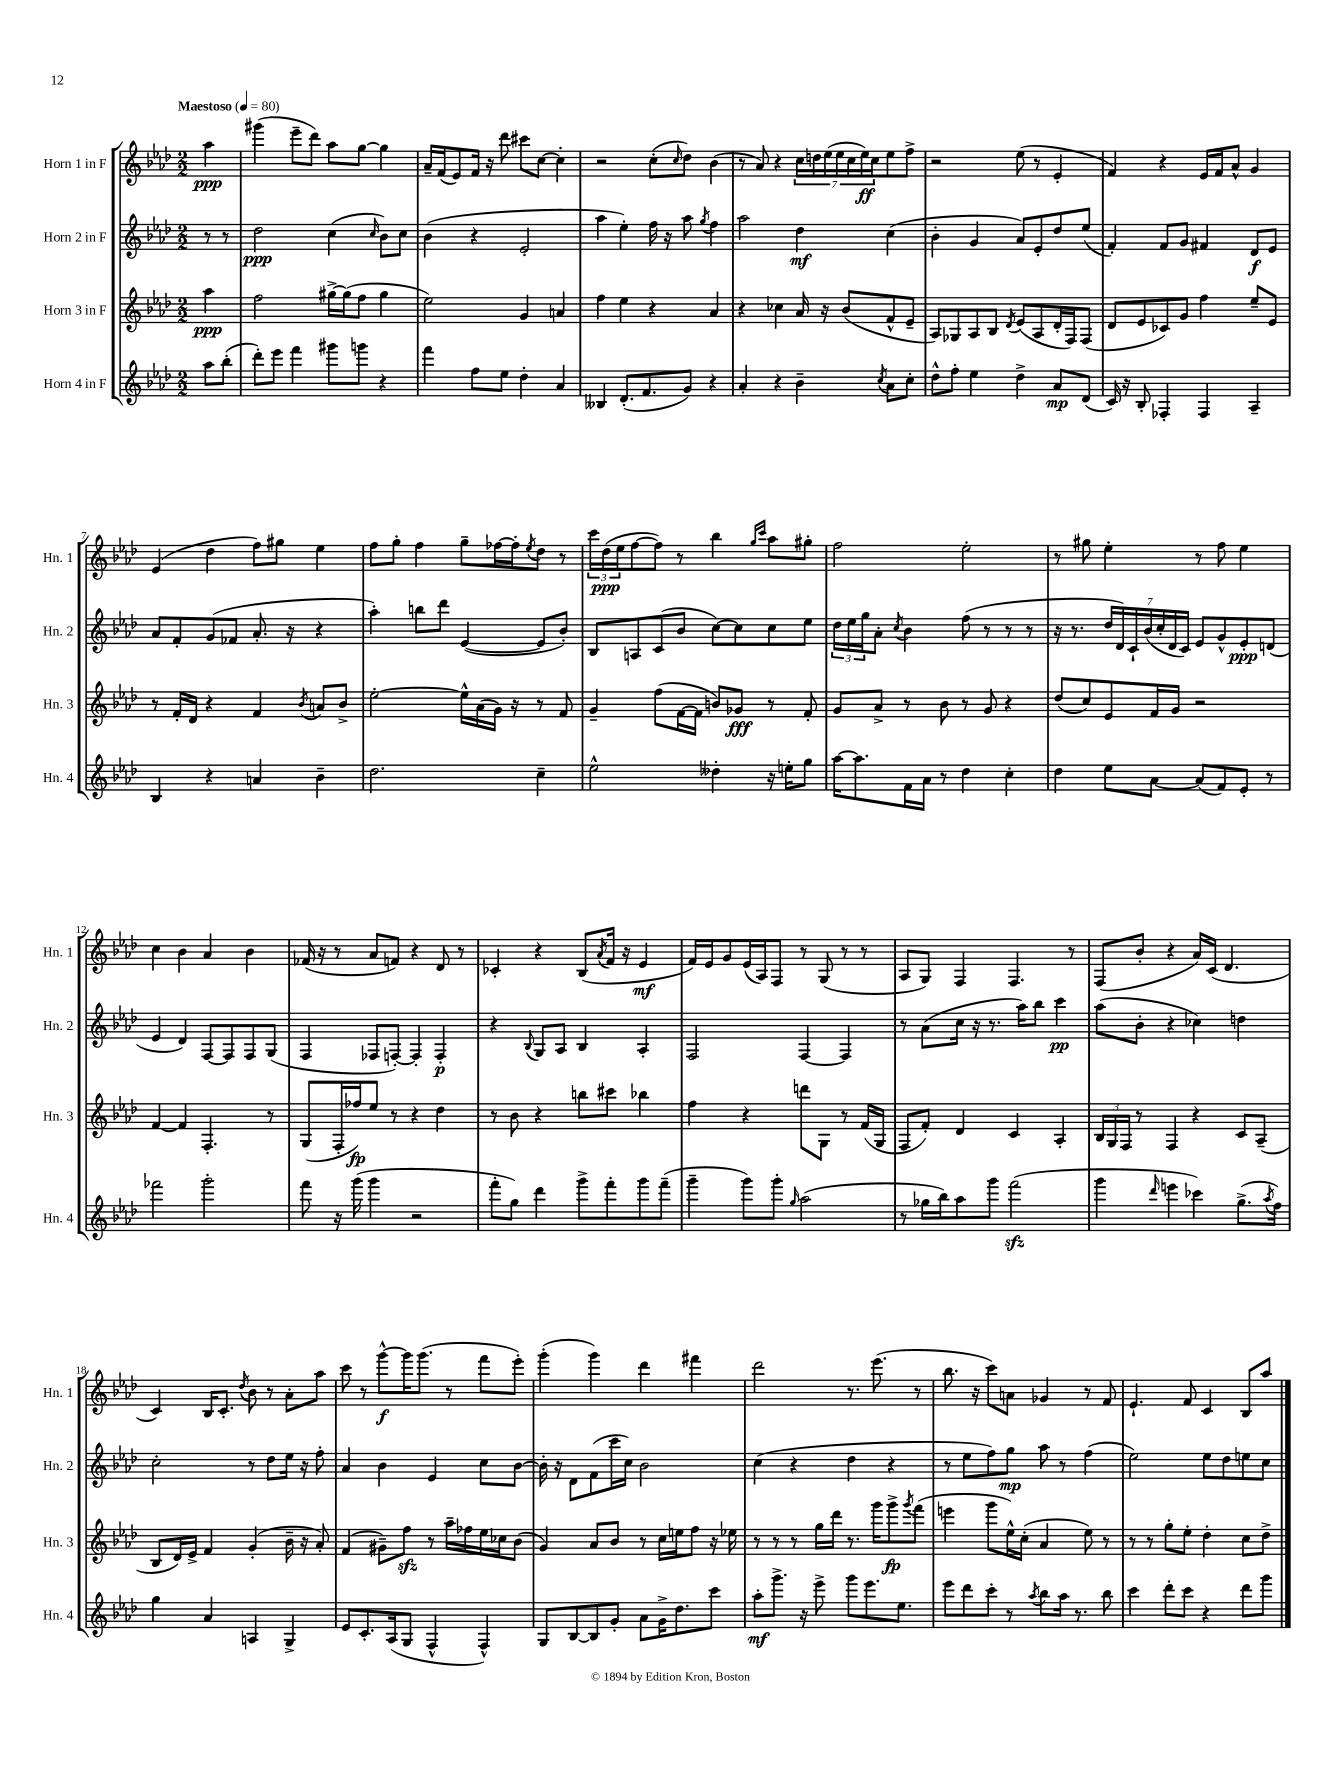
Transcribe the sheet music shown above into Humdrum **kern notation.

**kern	**dynam	**kern	**dynam	**kern	**dynam	**kern	**dynam
*part4	*part4	*part3	*part3	*part2	*part2	*part1	*part1
*staff4	*staff4	*staff3	*staff3	*staff2	*staff2	*staff1	*staff1
*I"Horn 4 in F	*	*I"Horn 3 in F	*	*I"Horn 2 in F	*	*I"Horn 1 in F	*
*I'Hn. 4	*	*I'Hn. 3	*	*I'Hn. 2	*	*I'Hn. 1	*
*clefG2	*	*clefG2	*	*clefG2	*	*clefG2	*
*k[b-e-a-d-]	*	*k[b-e-a-d-]	*	*k[b-e-a-d-]	*	*k[b-e-a-d-]	*
*M2/2	*	*M2/2	*	*M2/2	*	*M2/2	*
*MM80	*	*MM80	*	*MM80	*	*MM80	*
=	=	=	=	=	=	=	=
!	!	!	!	!	!	!LO:TX:a:B:t=Maestoso	!
8aa-\L	.	4aa-\	ppp	8r	.	4aa-\	ppp
(8bb-'\J	.	.	.	8r	.	.	.
=1	=1	=1	=1	=1	=1	=1	=1
8ddd-'\L)	.	2ff\	.	2dd-\	ppp	(4ggg#X\	.
8eee-\J	.	.	.	.	.	.	.
4fff\	.	.	.	.	.	8eee-~\L	.
.	.	.	.	.	.	8ddd-\J)	.
8ggg#X\L	.	[16gg#X^\LL	.	(4cc\	.	8aa-\L	.
.	.	(16gg#\J]	.	.	.	.	.
8gggn\J	.	8ff\J	.	.	.	[8gg\J	.
.	.	.	.	16qqcc/	.	.	.
4r	.	4gg#\	.	8b-\L)	.	4gg\]	.
.	.	.	.	8cc\J	.	.	.
=2	=2	=2	=2	=2	=2	=2	=2
4fff\	.	2ee-\)	.	(4b-\	.	16a-~/LL	.
.	.	.	.	.	.	(16f/J	.
.	.	.	.	.	.	8e-/)	.
8ff\L	.	.	.	4r	.	16f/Jk	.
.	.	.	.	.	.	16r	.
8ee-\J	.	.	.	.	.	8ddd-\	.
4dd-'\	.	4g/	.	2e-'/	.	8ccc#X\L	.
.	.	.	.	.	.	[8cc\J	.
4a-/	.	4an/	.	.	.	4cc'\]	.
=3	=3	=3	=3	=3	=3	=3	=3
4B--X/	.	4ff\	.	4aa-\	.	2r	.
(8.d-'/L	.	4ee-\	.	4ee-'\)	.	.	.
8.f/	.	.	.	.	.	.	.
.	.	4r	.	16ff\	.	(8cc'\L	.
.	.	.	.	16r	.	.	.
.	.	.	.	.	.	16qqcc/	.
8g/J)	.	.	.	8aa-\	.	8dd-\J)	.
.	.	.	.	8qgg/	.	.	.
4r	.	4a-/	.	4ff\	.	(4b-\	.
=4	=4	=4	=4	=4	=4	=4	=4
4a-'/	.	4r	.	2aa-\	.	8r	.
.	.	.	.	.	.	8a-/)	.
4r	.	4cc-X\	.	.	.	4r	.
4b-~\	.	16a-/	.	4dd-\	mf	28cc\LL	.
.	.	.	.	.	.	28ddn\	.
.	.	16r	.	.	.	.	.
.	.	.	.	.	.	(28ee-\	.
.	.	.	.	.	.	28ee-\	.
.	.	(8b-/L	.	.	.	.	.
.	.	.	.	.	.	28cc\	.
.	.	.	.	.	.	28ee-\)	ff
.	.	.	.	.	.	28cc\J	.
8qcc/	.	.	.	.	.	.	.
8a-\L	.	8f^^/	.	(4cc\	.	8ee-\	.
8cc'\J	.	8e-~/J	.	.	.	8ff^\J	.
=5	=5	=5	=5	=5	=5	=5	=5
8dd-^^\L	.	8A-/L)	.	4b-'\	.	2r	.
8ff'\J	.	8G-X/	.	.	.	.	.
4ee-\	.	8A-/	.	4g/	.	.	.
.	.	8B-/J	.	.	.	.	.
.	.	8qd-/	.	.	.	.	.
4dd-^\	.	(8e-/L	.	8a-/L)	.	(8ee-\	.
.	.	8A-/	.	8e-'/	.	8r	.
8a-/L	mp	16d-'/L	.	8dd-/	.	4e-'/	.
.	.	16F/J)	.	.	.	.	.
(8d-/J	.	(8F/J	.	(8ee-/J	.	.	.
=6	=6	=6	=6	=6	=6	=6	=6
16c/)	.	8d-/L	.	4f'/)	.	4f/)	.
16r	.	.	.	.	.	.	.
8B-'/	.	8e-/	.	.	.	.	.
4F-X'/	.	8c-X/)	.	8f/L	.	4r	.
.	.	8g/J	.	8g/J	.	.	.
4F-/	.	4ff\	.	4f#X/	.	16e-/LL	.
.	.	.	.	.	.	16f/J	.
.	.	.	.	.	.	8a-^^/J	.
4A-~/	.	8ee-~/L	.	8d-/L	f	4g/	.
.	.	8e-/J	.	8e-/J	.	.	.
!!LO:LB:g=z
=7	=7	=7	=7	=7	=7	=7	=7
4B-/	.	8r	.	8a-/L	.	(4e-/	.
.	.	16f'/LL	.	8f'/	.	.	.
.	.	16d-/JJ	.	.	.	.	.
4r	.	4r	.	(8g/	.	4dd-\	.
.	.	.	.	8f-X/J	.	.	.
4an/	.	4f/	.	8.a-'/	.	8ff\L)	.
.	.	.	.	.	.	8gg#X\J	.
.	.	.	.	16r	.	.	.
.	.	8qb-/	.	.	.	.	.
4b-~\	.	8an/L	.	4r	.	4ee-\	.
.	.	8b-^/J	.	.	.	.	.
=8	=8	=8	=8	=8	=8	=8	=8
2.dd-\	.	[2ee-'\	.	4aa-'\)	.	8ff\L	.
.	.	.	.	.	.	8gg'\J	.
.	.	.	.	8bbn\L	.	4ff\	.
.	.	.	.	8ddd-\J	.	.	.
.	.	16ee-^^\LL]	.	([4e-/	.	8gg~\L	.
.	.	(16a-\	.	.	.	.	.
.	.	16g\JJ)	.	.	.	[16ff-X\L	.
.	.	16r	.	.	.	16ff-'\J]	.
.	.	.	.	.	.	8qee-/	.
4cc~\	.	8r	.	8e-/L]	.	8dd-\J	.
.	.	8f/	.	8b-'/J)	.	8r	.
=9	=9	=9	=9	=9	=9	=9	=9
2ee-^^\	.	4g~/	.	8B-/L	.	24ccc\LL	.
.	.	.	.	.	.	(24dd-\	ppp
.	.	.	.	.	.	24ee-\J	.
.	.	.	.	8An/	.	[8ff\	.
.	.	(8ff\L	.	(8c/	.	8ff\J])	.
.	.	[16f\L	.	8b-/J	.	8r	.
.	.	16f\JJ]	.	.	.	.	.
4dd--X'\	.	8bn/L)	.	[8cc\L)	.	4bb-\	.
.	.	8g-X/J	fff	8cc\]	.	.	.
.	.	.	.	.	.	16qqgg/LL	.
.	.	.	.	.	.	16qqccc/JJ	.
16r	.	8r	.	8cc\	.	8aa-\L	.
16een'\KL	.	.	.	.	.	.	.
8gg\J	.	8f'/	.	8ee-\J	.	8gg#X'\J	.
=10	=10	=10	=10	=10	=10	=10	=10
[16aa-\KL	.	8g/L	.	24dd-\LL	.	2ff\	.
.	.	.	.	24ee-\	.	.	.
8.aa-\]	.	.	.	.	.	.	.
.	.	.	.	24gg\J	.	.	.
.	.	8a-^/J	.	8a-'\J	.	.	.
.	.	.	.	8qcc/	.	.	.
16f\L	.	8r	.	4b-\	.	.	.
16a-\JJ	.	.	.	.	.	.	.
8r	.	8b-\	.	.	.	.	.
4dd-\	.	8r	.	(8ff\	.	2ee-'\	.
.	.	8g/	.	8r	.	.	.
4cc'\	.	4r	.	8r	.	.	.
.	.	.	.	8r	.	.	.
=11	=11	=11	=11	=11	=11	=11	=11
4dd-\	.	(8dd-/L	.	16r	.	8r	.
.	.	.	.	8.r	.	.	.
.	.	8cc/)	.	.	.	8gg#X\	.
8ee-\L	.	8e-/	.	28dd-/LL	.	4ee-'\	.
.	.	.	.	28d-/)	.	.	.
.	.	.	.	28c`/	.	.	.
.	.	.	.	(28b-/	.	.	.
[8a-\J	.	16f/L	.	.	.	.	.
.	.	.	.	28cc'/	.	.	.
.	.	.	.	28d-/	.	.	.
.	.	16g/JJ	.	.	.	.	.
.	.	.	.	28c/JJ)	.	.	.
(8a-/L]	.	2r	.	8e-/L	.	8r	.
8f/)	.	.	.	8g^^/	.	8ff\	.
8e-'/J	.	.	.	8e-'/	ppp	4ee-\	.
8r	.	.	.	(8dn/J	.	.	.
!!LO:LB:g=z
=12	=12	=12	=12	=12	=12	=12	=12
2fff-X\	.	[4f/	.	4e-/	.	4cc\	.
.	.	4f/]	.	4d-/)	.	4b-\	.
2ggg'\	.	4.F'/	.	[8F/L	.	4a-/	.
.	.	.	.	8F/]	.	.	.
.	.	.	.	8F/	.	4b-\	.
.	.	8r	.	(8G/J	.	.	.
=13	=13	=13	=13	=13	=13	=13	=13
8fff\	.	(8G/L	.	4F/	.	(16f-X/	.
.	.	.	.	.	.	16r	.
16r	.	16F'/L	.	.	.	8r	.
(16ggg\	.	16ff-X/J)	fp	.	.	.	.
4ggg\	.	8ee-/J	.	8F-X/L	.	8a-/L	.
.	.	8r	.	[8Fn'/J)	.	8fn/J)	.
2r	.	4r	.	4F'/]	.	4r	.
.	.	4dd-\	.	4F'/	p	8d-/	.
.	.	.	.	.	.	8r	.
=14	=14	=14	=14	=14	=14	=14	=14
8fff'\L	.	8r	.	4r	.	4c-X'/	.
8gg\J)	.	8b-\	.	.	.	.	.
.	.	.	.	8qqB-/	.	.	.
4ddd-\	.	4r	.	8G/L	.	4r	.
.	.	.	.	8A-/J	.	.	.
8ggg^\L	.	8bbn\L	.	4B-/	.	(8B-/L	.
.	.	.	.	.	.	8qa-/	.
8fff'\	.	8ccc#X\J	.	.	.	16f/Jk	.
.	.	.	.	.	.	16r	.
8ggg\	.	4bb-X\	.	4A-'/	.	4e-/	mf
(8fff~\J	.	.	.	.	.	.	.
=15	=15	=15	=15	=15	=15	=15	=15
4ggg~\	.	4ff\	.	2F/	.	16f/LL)	.
.	.	.	.	.	.	16e-/J	.
.	.	.	.	.	.	8g/	.
8ggg\L)	.	4r	.	.	.	(16e-/L	.
.	.	.	.	.	.	16A-/J)	.
8ggg'\J	.	.	.	.	.	8F/J	.
16qqgg/	.	.	.	.	.	.	.
(2aa-\	.	8dddn\L	.	[4F/	.	8r	.
.	.	8G\J	.	.	.	(8G/	.
.	.	8r	.	4F/]	.	8r	.
.	.	(16f/LL	.	.	.	8r	.
.	.	16G/JJ	.	.	.	.	.
=16	=16	=16	=16	=16	=16	=16	=16
8r	.	8F/L	.	8r	.	8A-/L	.
16gg-X\LL	.	8f'/J)	.	(8a-\L	.	8G/J)	.
16bb-\J)	.	.	.	.	.	.	.
8aa-\	.	4d-/	.	16cc\Jk	.	4F/	.
.	.	.	.	16r	.	.	.
8ggg\J	.	.	.	8.r	.	.	.
(2fffzz\	.	4c/	.	.	.	4.F/	.
.	.	.	.	16aa-\KL)	.	.	.
.	.	.	.	8bb-\J	.	.	.
.	.	4A-'/	.	4ccc\	pp	.	.
.	.	.	.	.	.	8r	.
=17	=17	=17	=17	=17	=17	=17	=17
4ggg\	.	24B-/LL	.	(8aa-\L	.	(8F/L	.
.	.	24G/	.	.	.	.	.
.	.	24F/JJ	.	.	.	.	.
.	.	8r	.	8b-'\J	.	8b-'/J	.
16qqddd-/	.	.	.	.	.	.	.
4eeen\	.	4F/	.	4r	.	4r	.
4ccc-X\)	.	4r	.	4cc-X\)	.	16a-/LL)	.
.	.	.	.	.	.	(16c/JJ	.
.	.	.	.	.	.	4.d-/	.
(8.gg^\L	.	8c/L	.	4ddn\	.	.	.
.	.	(8A-~/J	.	.	.	.	.
8qaa-/	.	.	.	.	.	.	.
16ff\Jk)	.	.	.	.	.	.	.
!!LO:LB:g=z
=18	=18	=18	=18	=18	=18	=18	=18
4gg\	.	8B-/L	.	2cc'\	.	4c/)	.
.	.	16d-/L)	.	.	.	.	.
.	.	16e-^/JJ	.	.	.	.	.
4a-/	.	4f/	.	.	.	16B-/KL	.
.	.	.	.	.	.	8.c'/J	.
.	.	.	.	.	.	8qdd-/	.
4An/	.	(4g'/	.	8r	.	8b-\	.
.	.	.	.	8dd-\L	.	8r	.
4G^/	.	16b-~\	.	16ee-\Jk	.	8a-'\L	.
.	.	16r	.	16r	.	.	.
.	.	8a-'/)	.	8ff'\	.	8aa-\J	.
=19	=19	=19	=19	=19	=19	=19	=19
8e-/L	.	(4f/	.	4a-/	.	8ccc\	.
8.c'/	.	.	.	.	.	8r	.
.	.	8g#X~\L)	.	4b-\	.	[8ggg^^\L	f
(16A-/k	.	.	.	.	.	.	.
8G/J	.	8ffzz\J	.	.	.	16ggg\K]	.
.	.	.	.	.	.	(8.ggg\J	.
4F^^/	.	8r	.	4e-/	.	.	.
.	.	16aa-~\LL	.	.	.	8r	.
.	.	16ff-X\	.	.	.	.	.
4F^^/)	.	16ee-\	.	8cc\L	.	8fff\L	.
.	.	16cc-X\J	.	.	.	.	.
.	.	(8b-\J	.	[8b-\J	.	8eee-'\J)	.
=20	=20	=20	=20	=20	=20	=20	=20
8G/L	.	4g/)	.	16b-'\]	.	(4ggg'\	.
.	.	.	.	16r	.	.	.
[8B-/	.	.	.	8d-\L	.	.	.
8B-/]	.	8a-/L	.	(8f\	.	4ggg\)	.
8g'/J	.	8b-/J	.	16ccc\L	.	.	.
.	.	.	.	16cc\JJ)	.	.	.
8a-\L	.	8r	.	2b-\	.	4ddd-\	.
16g^\K	.	16cc\LL	.	.	.	.	.
8.dd-\	.	16een\J	.	.	.	.	.
.	.	8ff\J	.	.	.	4fff#X\	.
8ccc\J	.	16r	.	.	.	.	.
.	.	16ee-X\	.	.	.	.	.
=21	=21	=21	=21	=21	=21	=21	=21
8aa-'\L	mf	8r	.	(4cc\	.	2ddd-\	.
8.ggg^\J	.	8r	.	.	.	.	.
.	.	8r	.	4r	.	.	.
16r	.	.	.	.	.	.	.
8eee-^\	.	16gg\LL	.	.	.	.	.
.	.	16ddd-\JJ	.	.	.	.	.
8ggg\L	.	8.r	.	4dd-\	.	8.r	.
8.eee-\	.	.	.	.	.	.	.
.	.	16ggg\KL	.	.	.	(8.eee-\	.
.	.	8ggg^\	fp	4r	.	.	.
8.ee-\J	.	.	.	.	.	.	.
.	.	8qggg/	.	.	.	.	.
.	.	(8fff\J	.	.	.	8r	.
=22	=22	=22	=22	=22	=22	=22	=22
8eee-\L	.	4eeen\	.	8r	.	8.bb-\	.
8ddd-\	.	.	.	8ee-\L	.	.	.
.	.	.	.	.	.	16r	.
8ccc'\J	.	8ggg\L	.	8ff\)	.	8ccc\L)	.
8r	.	16ee-^^\L)	.	8gg\J	mp	8an\J	.
.	.	(16cc'\JJ	.	.	.	.	.
8qaa-/	.	.	.	.	.	.	.
8bb-\L	.	4a-/	.	8aa-\	.	4g-X/	.
16aa-\Jk	.	.	.	8r	.	.	.
8.r	.	.	.	.	.	.	.
.	.	8ee-\)	.	(4ff\	.	8r	.
8bb-\	.	8r	.	.	.	8f/	.
=23	=23	=23	=23	=23	=23	=23	=23
4ccc\	.	8r	.	2ee-\)	.	4.e-`/	.
.	.	8r	.	.	.	.	.
8ddd-'\L	.	8gg'\L	.	.	.	.	.
8ccc\J	.	8ee-'\J	.	.	.	8f/	.
4r	.	4dd-'\	.	8ee-\L	.	4c/	.
.	.	.	.	8dd-\	.	.	.
8ddd-\L	.	8cc\L	.	8een\	.	8B-/L	.
8ggg\J	.	8dd-^\J	.	8cc\J	.	8aa-/J	.
==	==	==	==	==	==	==	==
*-	*-	*-	*-	*-	*-	*-	*-
